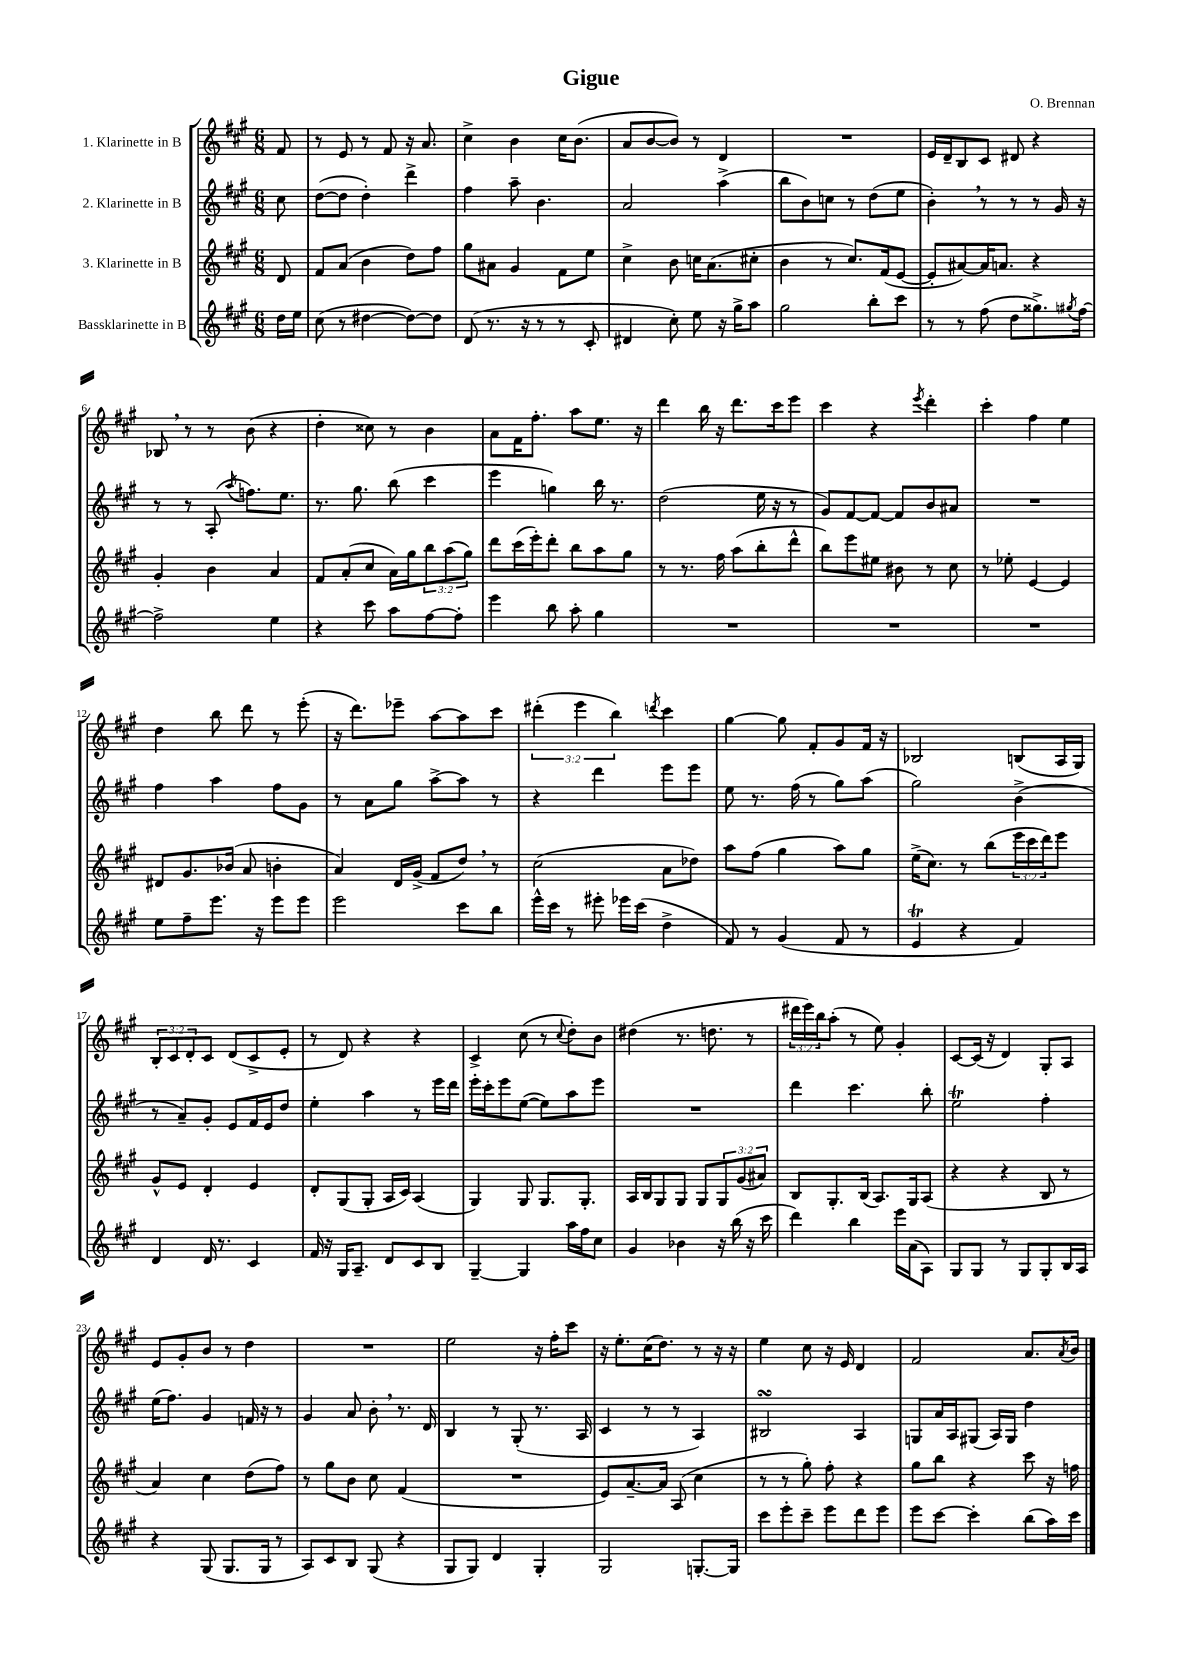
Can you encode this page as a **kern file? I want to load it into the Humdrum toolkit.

**kern	**kern	**kern	**kern
*staff4	*staff3	*staff2	*staff1
*clefG2	*clefG2	*clefG2	*clefG2
*k[f#c#g#]	*k[f#c#g#]	*k[f#c#g#]	*k[f#c#g#]
*M6/8	*M6/8	*M6/8	*M6/8
16dd	8d	8cc#	8f#
16ee	.	.	.
=	=	=	=
(8cc#	8f#	([8dd	8r
8r	(8a	8dd]	8e
[4dd#	4b	4dd')	8r
.	.	.	8f#
8dd#_)	8dd)	4ddd^	16r
.	.	.	8.a
8dd#]	8ff#	.	.
=	=	=	=
(8d	8gg#	4ff#	4cc#^
8.r	8a#	.	.
.	4g#	8aa~	4b
16r	.	.	.
8r	.	4.b	.
8r	8f#	.	16cc#
.	.	.	(8.b
8c#'	8ee	.	.
=	=	=	=
4d#	4cc#^	2a	8a
.	.	.	[8b
8cc#')	8b	.	8b])
8ee	16cc	.	8r
.	(8.a	.	.
16r	.	(4aa^	4d
16gg#^	.	.	.
8aa	8cc#'	.	.
=	=	=	=
2gg#	4b	8bb	2.r
.	.	8b)	.
.	8r	8cc	.
.	8.cc#)	8r	.
8bb'	.	(8dd	.
.	(16f#	.	.
8ccc#	[8e	8ee	.
=	=	=	=
8r	8e']	4b')	16e
.	.	.	16d~
8r	[8a#)	.	8B
(8ff#	16a#]	8r	8c#
.	8.a	.	.
8dd	.	8r	8d#
8.gg##^)	4r	8r	4r
.	.	16g#	.
8qgg#	.	.	.
[16ff#	.	16r	.
=	=	=	=
2ff#^]	4g#'	8r	8B-
.	.	8r	8r
.	4b	(8A'	8r
.	.	8qaa	.
.	.	8.ff)	(8b
4ee	4a	.	4r
.	.	8.ee	.
=	=	=	=
4r	8f#	8.r	4dd'
.	(8a'	.	.
.	.	8.gg#	.
8ccc#	8cc#	.	8cc##)
8aa	16a)	(8bb	8r
.	16gg#	.	.
[8ff#	12bb	4ccc#	4b
.	(12aa	.	.
8ff#']	.	.	.
.	12gg#)	.	.
=	=	=	=
4eee	8ddd	4eee	8a
.	(16ccc#	.	16f#
.	16eee')	.	8.ff#'
8bb	8ddd'	4gg)	.
8aa'	8bb	.	8aa
4gg#	8aa	16bb	8.ee
.	.	8.r	.
.	8gg#	.	.
.	.	.	16r
=	=	=	=
2.r	8r	(2dd	4ddd
.	8.r	.	.
.	.	.	16bb
.	16ff#	.	16r
.	(8aa	.	8.ddd
.	8bb'	16ee	.
.	.	16r	16ccc#
.	8ddd^^	8r	8eee
=	=	=	=
2.r	8bb)	8g#)	4ccc#
.	8eee	[8f#	.
.	8ee#	8f#_	4r
.	8b#	8f#]	.
.	.	.	8qeee
.	8r	8b	4ddd'
.	8cc#	8a#	.
=	=	=	=
2.r	8r	2.r	4ccc#'
.	8ee-'	.	.
.	[4e	.	4ff#
.	4e]	.	4ee
=	=	=	=
8ee	8d#	4ff#	4dd
8ff#~	8.g#	.	.
8.eee	.	4aa	8bb
.	(16b-	.	.
.	8a	.	8ddd
16r	.	.	.
8eee	4b'	8ff#	8r
8eee	.	8g#	(8eee'
=	=	=	=
2eee	4a)	8r	16r
.	.	.	8.ddd)
.	.	8a	.
.	16d	8gg#	8eee-~
.	(16g#^	.	.
.	8f#	[8aa^	[8aa
8ccc#	8dd)	8aa]	8aa]
8bb	8r	8r	8ccc#
=	=	=	=
16eee^^	(2cc#	4r	(6ddd#'
16ccc#	.	.	.
8r	.	.	.
.	.	.	6eee
8eee#'	.	4ddd	.
.	.	.	6bb)
16eee-	.	.	.
(16ccc#	.	.	.
.	.	.	8qddd
4dd^	8a	8eee	4ccc#
.	8dd-)	8eee	.
=	=	=	=
8f#)	8aa	8ee	[4gg#
8r	(8ff#	8.r	.
(4g#	4gg#	.	8gg#]
.	.	(16ff#	.
.	.	8r	8f#'
8f#	8aa)	8gg#)	8g#
8r	8gg#	(8aa	16f#
.	.	.	16r
=	=	=	=
4e	(16ee^	2gg#)	2B-
.	8.cc#)	.	.
4r	8r	.	.
.	(8bb	.	.
4f#)	24eee	(4b^	(8B
.	24ccc#	.	.
.	24ddd)	.	.
.	8eee	.	16A
.	.	.	16G#)
=	=	=	=
4d	8g#^^	8r	12B'
.	.	.	12c#
.	8e	8a~)	.
.	.	.	12d'
16d	4d'	8g#'	8c#
8.r	.	.	.
.	.	8e	(8d
4c#	4e	16f#	8c#^
.	.	16e	.
.	.	8dd	8e'
=	=	=	=
16f#	8d'	4ee'	8r
16r	.	.	.
16G#	(8G#	.	8d)
8.A~	.	.	.
.	8G#'	4aa	4r
8d	16A	.	.
.	16c#)	.	.
8c#	(4A	8r	4r
8B	.	16eee	.
.	.	16ddd	.
=	=	=	=
[4G#~	4G#)	16eee'	4c#^
.	.	16ccc#'	.
.	.	8eee	.
4G#]	8G#	([8ee	(8cc#
.	8.G#	8ee])	8r
.	.	.	8qqcc#
16aa	.	8aa	8dd')
16ff#	8.G#'	.	.
8cc#	.	8eee	8b
=	=	=	=
4g#	16A	2.r	(4dd#
.	16B	.	.
.	8G#	.	.
4b-	8G#	.	8.r
.	8G#	.	.
.	.	.	8.dd
16r	12G#	.	.
(16bb	.	.	.
.	(12g#	.	.
16r	.	.	8r
.	12a#)	.	.
16ccc#	.	.	.
=	=	=	=
4ddd)	8B	4ddd	24ddd#
.	.	.	24eee)
.	.	.	24bb
.	8.G#'	.	(8aa'
4bb	.	4.ccc#	8r
.	(16B	.	.
.	8.A)	.	8ee)
16eee	.	.	4g#'
(16a	16G#	.	.
8A)	(8A	8bb'	.
=	=	=	=
8G#	4r	2ee	[8c#
8G#	.	.	(16c#]
.	.	.	16r
8r	4r	.	4d)
8G#	.	.	.
8G#'	8B	4ff#'	8G#'
16B	8r	.	8A
16A	.	.	.
=	=	=	=
4r	4a)	(16ee	8e
.	.	8.ff#)	.
.	.	.	8g#'
(8G#	4cc#	4g#	8b
8.G#	.	.	8r
.	(8dd	16f	4dd
16G#	.	16r	.
8r	8ff#)	8r	.
=	=	=	=
8A)	8r	4g#	2.r
8c#	8gg#	.	.
8B	8b	8a	.
(8G#	8cc#	8b'	.
4r	(4f#	8.r	.
.	.	16d	.
=	=	=	=
8G#	2.r	4B	2ee
8G#)	.	.	.
4d	.	8r	.
.	.	(8G#'	.
4G#'	.	8.r	16r
.	.	.	16ff#'
.	.	.	8ccc#
.	.	16A	.
=	=	=	=
2G#	8e)	4c#	16r
.	.	.	8.ee'
.	[8.a~	.	.
.	.	8r	(16cc#
.	16a]	.	8.dd)
.	(8A	8r	.
[8.G'	4cc#	4A)	8r
.	.	.	16r
16G]	.	.	16r
=	=	=	=
8ccc#	8r	2B#	4ee
8eee'	8r	.	.
8ccc#~	8gg#')	.	8cc#
8eee	8ff#'	.	16r
.	.	.	16e
8ddd	4r	4A	4d
8eee	.	.	.
=	=	=	=
8eee	8gg#	8G	2f#
[8ccc#	8bb	16a	.
.	.	16A	.
4ccc#']	4r	(8G#	.
.	.	16A)	.
.	.	16G#	.
(8bb	8ccc#	4dd	8.a
16aa)	16r	.	.
.	.	.	8qa
16ccc#	16ff	.	16b
==	==	==	==
*-	*-	*-	*-
